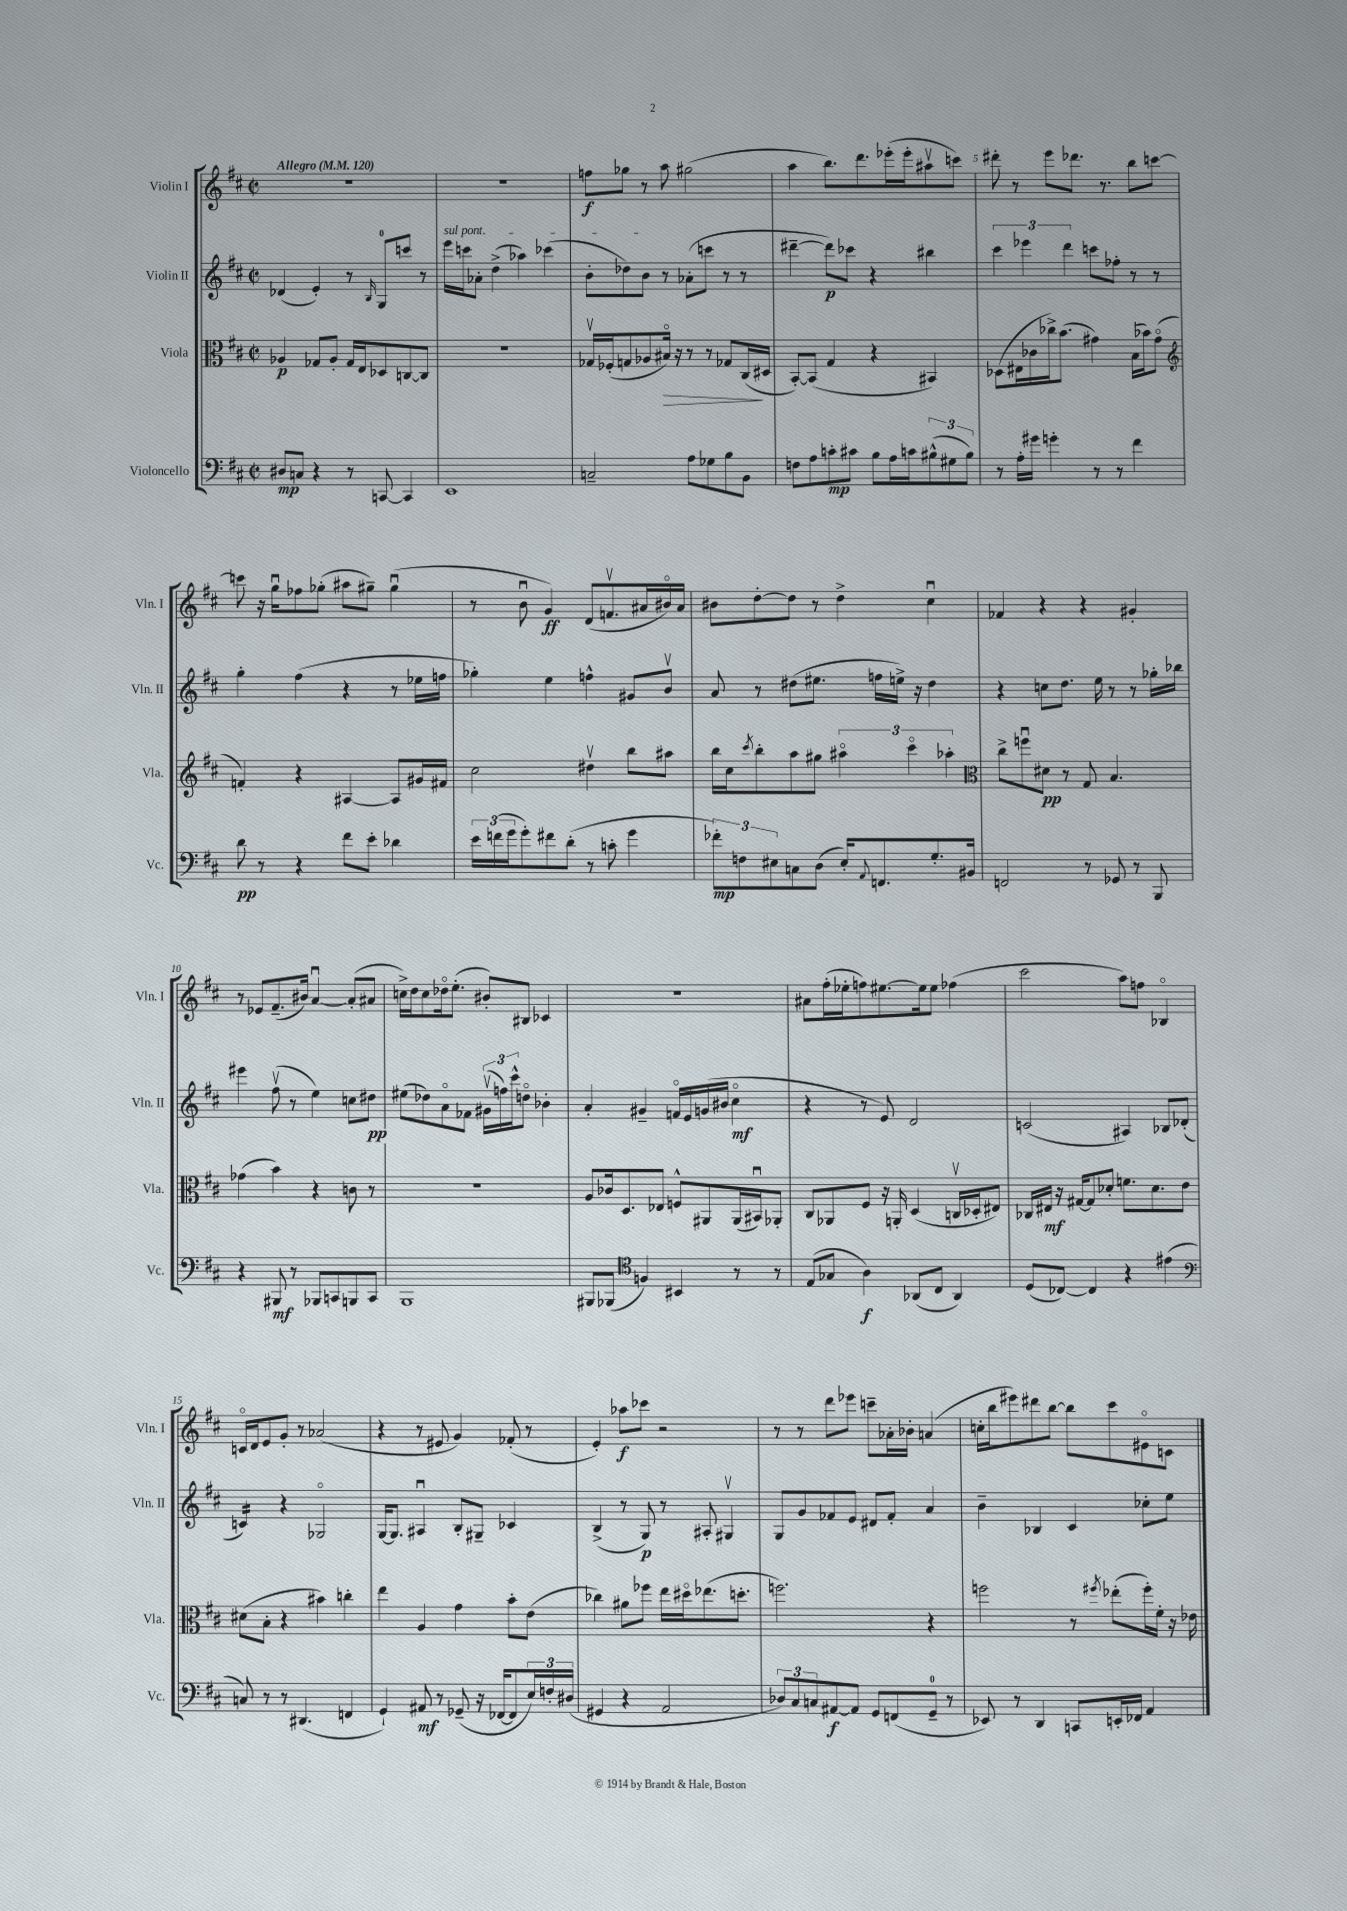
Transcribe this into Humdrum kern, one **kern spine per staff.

**kern	**kern	**kern	**kern
*staff4	*staff3	*staff2	*staff1
*clefF4	*clefC3	*clefG2	*clefG2
*k[f#c#]	*k[f#c#]	*k[f#c#]	*k[f#c#]
*M2/2	*M2/2	*M2/2	*M2/2
*met(c|)	*met(c|)	*met(c|)	*met(c|)
*MM120	*MM120	*MM120	*MM120
8D#/L	4A-/	(4d-/	1r
8C/J	.	.	.
4r	8G-/L	4e'/)	.
.	8A-'/J	.	.
8r	16G-/LL	8r	.
.	16E/J	.	.
.	.	16qqB/	.
[8CC/	8D-/	8G/L	.
4CC/]	[8C/	8ccc/J	.
.	8C/]J	8r	.
=	=	=	=
1EE	1r	16eee\LL	1r
.	.	16ccc\J	.
.	.	8a-'\J	.
.	.	(4dd^\	.
.	.	4aa-\)	.
.	.	(4ccc-\	.
=	=	=	=
2C~/	16G-v/LL	8b'\L	8ff\L
.	(16F-'/J	.	.
.	8G/	8dd-\)	8gg-\J
.	8A-/	8b\J	8r
.	16B#o/Jk)	8r	8aa\
.	16r	.	.
8A\L	8r	(8a-'\L	(2gg#\
8G-\	8r	8ccc\J	.
8B\	8G-/L	8r	.
8BB\J	(16C#/L	8r	.
.	16D#/JJ	.	.
=	=	=	=
8F\L	[8BB'/L)	[4ddd#~\	4aa\
8A\	(8BB/]J	.	.
8c'\	4G/	8ddd#\]L)	8.bb\L)
8c#\J	.	8ccc-\J	.
.	.	.	8.ddd\
8B\L	4r	4r	.
16A\L	.	.	(16eee-'\L
16c\J	.	.	16eee-'\J
(12B#^^\	4BB#/)	4bb#\	8aa#v\
12G#\	.	.	.
.	.	.	8ccc\J)
12B#\J)	.	.	.
=	=	=	=
8r	(8D-\L	6ccc#\	8ddd#'\
16A'\LL	16E#\L	.	8r
.	.	6eee-\	.
16g#\JJ	16c-\	.	.
4g'\	16cc-^\J)	.	8eee\L
.	(8.b\J	.	.
.	.	6ddd\	.
.	.	.	8.ddd-\J
8r	4g#\)	8ccc\L	.
.	.	.	8.r
8r	.	8ff-'\J	.
4f#\	(16B\LL	8r	8bb\L
.	16b-\J)	.	.
.	(8g#o\J	8r	[8ccc\J
=	=	=	=
*	*clefG2	*	*
8d\	4f'/)	4gg'\	8ccc\]
8r	.	.	16r
.	.	.	16ggu\LK
4r	4r	(4ff#\	8ff-\
.	.	.	(8gg-'\J
8f#\L	[4A#/	4r	8aa#\L
8e'\J	.	.	8gg#~\J)
4d-\	8A#/]L	8r	(4gg#u\
.	16g#/L	16ee-\LL	.
.	16f#/JJ	16ff\JJ	.
=	=	=	=
24e\LL	2cc#\	4gg-'\)	8r
(24f\	.	.	.
24g\J	.	.	.
8g'\)	.	.	8bu\
8f#\	.	4ee\	4g/)
(8d'\J	.	.	.
8r	4dd#v\	4ff^^\	(8d/L
8c'\	.	.	8.fv/
4g\	8bb\L	8g#/L	.
.	.	.	16a#/L
.	8aa#\J	8bv/J	16b#o/)
.	.	.	16a#/JJ
=	=	=	=
12f-'\L)	16bb\LL	8a/	8b#\L
.	16cc#\J	.	.
12F\	.	.	.
.	8qccc#/	.	.
.	8bb'\	8r	[8dd'\
12E#\	.	.	.
8C\	8aa\	(8dd#\L	8dd\]J
(8D\J	8gg#\J	8.ee#\J	8r
16E#'/LK)	6aa#o\	.	4dd^\
8qqAA/	.	.	.
8.FF/	.	16ff\LL	.
.	.	16ee^\JJ)	.
.	6ccc#o\	.	.
.	.	16r	.
8.G'/	.	4dd#\	4cc#u\
.	6aa-'\	.	.
16BB#/Jk	.	.	.
=	=	=	=
*	*clefC3	*	*
2FF/	8cc#^\L	4r	4f-/
.	8ffu\	.	.
.	8d#\J	8cc\L	4r
.	8r	8.dd\J	.
8r	8G/	.	4r
.	.	16ee\	.
8GG-/	4.B/	8r	.
8r	.	8r	4g#'/
8BBB/	.	16gg-'\LL	.
.	.	16bb-\JJ	.
=	=	=	=
4r	(4g-\	4eee#\	8r
.	.	.	8e-/L
8BBB#/	4b\)	(8ff#v\	(8.f#~/
8r	.	8r	.
.	.	.	16b#/Jk)
8BBB-/L	4r	4ee\)	[4au/
8CC/	.	.	.
8BBB/	8c\	8cc\L	(8a'/]L
8CC/J	8r	8dd#\J	8a#/J
=	=	=	=
1BBB	1r	(8ee#\L	16cc^\LL)
.	.	.	16dd\J
.	.	8dd-\)	8cc\
.	.	8ao\	16dd-o\k
.	.	.	(8.ee'\J
.	.	8f-\J	.
.	.	(24g#v\LL	8b#'/L)
.	.	24ff\)	.
.	.	24ccc#^^\J	.
.	.	8ddo\J	8B#/J
.	.	4b-'\	4c-/
=	=	=	=
8BBB#/L	8A/L	4a'/	1r
(8BBB-/J	16c-/k	.	.
.	8.D/	.	.
*clefC4	*	*	*
4F/)	.	4g#~/	.
.	8E-/J	.	.
4BB#/	8F^^/L	16fo/LL	.
.	.	16e/	.
.	8AA#/	(16g/	.
.	.	16b#/JJ	.
8r	(16AA#/L	4cc#o\	.
.	16BB#u/J)	.	.
8r	8AA-'/J	.	.
=	=	=	=
(8E/L	8C#/L	4r	8a#\L
8G-/J	8AA-/	.	(16ff#'\L
.	.	.	16ee-'\J
4A\)	8F#/J	8r	8ff\)
.	16r	8e/)	[8.ee#\
.	16AA'/	.	.
(8AA-/L	(4D/	2d/	.
.	.	.	16ee#\]k
8C#/J	.	.	8ee#\J
4AA-/)	16Cv/LL	.	(4ff-\
.	16D-'/J	.	.
.	8E#/J)	.	.
=	=	=	=
(8D/L	16C-/LL	(2c/	2ccc#\
.	16E#/JJ	.	.
[8C-/J)	16r	.	.
.	[16G#/LK	.	.
4C-/]	8G#/]	.	.
.	8d-'/J	.	.
4r	8.f\L	4A#/)	8aa\L)
.	.	.	8ff\J
.	8.d-\	.	.
(4e#\	.	8B-/L	4B-o/
.	8e\J	(8d-'/J	.
=	=	=	=
*clefF4	*	*	*
8C/)	(8d#\L	4c/)	16co/LL
.	.	.	16d/J
8r	8B'\J	.	8e/
8r	4r	4r	8g'/J
(4.DD#/	.	.	8r
.	4b#\)	2G-o/	(2a-/
4FF/	4cc'\	.	.
=	=	=	=
4GG`/)	4ee\	[16G/LK	4r
.	.	8.G/]J	.
8AA#/	4A/	4A#u/	8r
8r	.	.	8e#/
(8GG-~/	4g\	8B'/L	4g/)
16r	.	8G#~/J	.
[16FF-/LK	.	.	.
8FF-/]	8b'\L	4c-/	(8f-'/
24E/L)	(8e\J	.	8r
24F'/	.	.	.
(24D#/JJ	.	.	.
=	=	=	=
4GG#/	4cc-\)	(4B^/	4e'/)
4r	8a#\L	8r	8aa-\L
.	8ff-\J	8G/)	8ccc-\J
2AA/	16ee\LL	8r	2r
.	16dd#o\J	.	.
.	(8.ee-\	8A#'/	.
.	.	4G#v/	.
.	8.dd'\J	.	.
=	=	=	=
12D-/L)	2.ff\)	8G/L	8r
12C#/	.	.	.
.	.	8g/	8r
12C/	.	.	.
[8AA#/	.	8f-/	8ddd\L
8AA#/]J	.	8e/J	8eee-\J
8GG/L	.	8d#/L	8ccc~\L
(8FF/	.	8f-'/J	16a-'\L
.	.	.	16b-'\JJ
8GG~/J	4r	4a/	(4a/
8r	.	.	.
=	=	=	=
8EE-/)	2ff\	4b~\	16cc'\LL
.	.	.	16bb\J
8r	.	.	8eee#\)
4DD/	.	4B-/	8ddd#\
.	.	.	[8bb\J
8CC/L	8r	4c#/	8bb\]L
.	8qff#/	.	.
16EE'/L	(8ee-'\L	.	8ccc#\
16FF-/JJ	.	.	.
4AA/	16ff#'\L)	8cc-'\L	8e#o\
.	16f#'\JJ	.	.
.	16r	8ee\J	8c\J
.	16e-\	.	.
==	==	==	==
*-	*-	*-	*-
